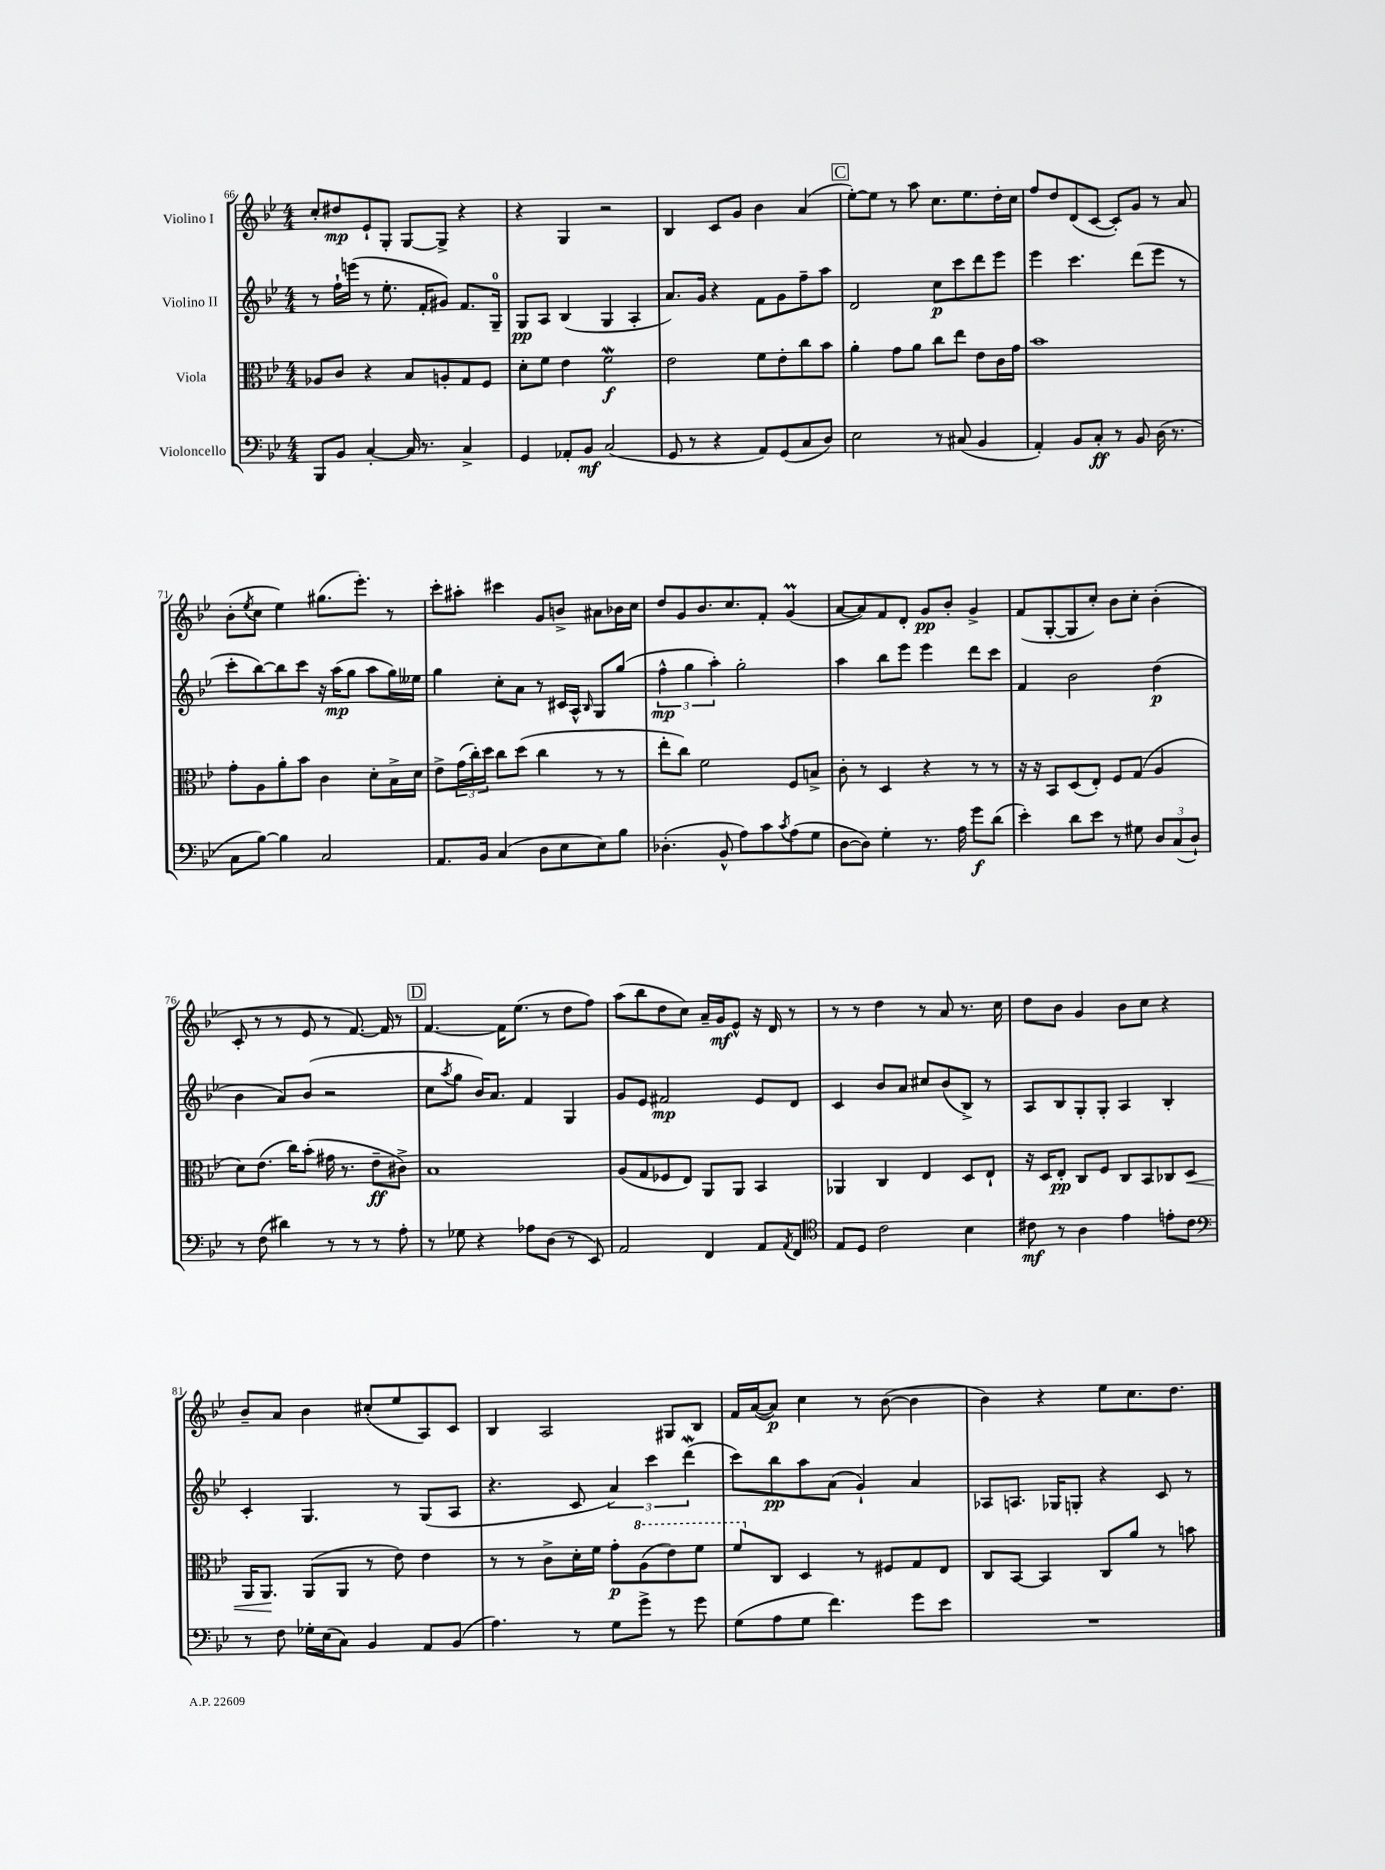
<<
\new StaffGroup <<
\new Staff = "s0" \with { instrumentName = "Violino I" } {
    \clef treble \key bes \major \numericTimeSignature \time 4/4
    c''8-. dis''8\mp ees'8-! g8-. g8~ g8-> r4 |
    r4 g4 r2 |
    bes4 c'8 g'8 bes'4 a'4( |
    \mark \markup { \box "C" } ees''8~-.) ees''8 r8 a''8 c''8. ees''8. d''16-. c''16 |
    f''8 d''8 d'8( c'8~ c'8-.) g'8 r8 a'8 |
    bes'8-.( \acciaccatura { ees''8 } c''8 ees''4) gis''8.( ees'''8.-.) r8 |
    c'''8-. ais''8-. cis'''4 g'8 b'8-> ais'8 bes'16 c''16 |
    d''8 g'8 bes'8. c''8. f'8-. g'4\prall( |
    a'8~ a'8) f'8 d'8-. g'8\pp bes'8-. g'4-> |
    f'8( g8~-. g8 c''8-.) bes'8 c''8-. bes'4-.( |
    c'8-. r8 r8 ees'8 r8 f'8.~) f'16 r8 |
    \mark \markup { \box "D" } f'4.~ f'16 ees''8.( r8 d''8 f''8) |
    a''8( bes''8 d''8 c''8) a'16-- g'16\mf ees'8-^ r16 d'16 r8 |
    r8 r8 d''4 r8 a'8 r8. c''16 |
    d''8 bes'8 g'4 bes'8 c''8 r4 |
    bes'8-- a'8 bes'4 cis''8-.( ees''8 a8) c'8 |
    bes4 a2 gis8 bes8 |
    f'16 a'16~( a'8\p) c''4 r8 bes'8~( bes'4 |
    bes'4) r4 ees''8 c''8. d''8. \bar "|." |
}
\new Staff = "s1" \with { instrumentName = "Violino II" } {
    \clef treble \key bes \major \numericTimeSignature \time 4/4
    r8 f''16-! e'''16( r8 ees''8.-. f'16-. gis'8) f'8. g16-0-- |
    g8\pp a8 bes4( g4 a4-. |
    a'8.) g'16 r4 f'8 g'8 f''8-- a''8 |
    \mark \markup { \box "C" } d'2 c''8\p c'''8 d'''8 ees'''8 |
    ees'''4 c'''4. d'''8( ees'''8 r8 |
    c'''8-. bes''8~) bes''8 c'''8 r16 a''16\mp( g''8 a''8 g''16) eeses''16 |
    g''4 c''8-. a'8 r8 cis'16 a16-^ \grace { bes16 } g8 g''8( |
    \tuplet 3/2 { f''4-^\mp g''4 a''4-.) } g''2-. |
    a''4 bes''8 ees'''8 ees'''4 d'''8 c'''8 |
    f'4 bes'2 d''4\p( |
    bes'4 a'8) bes'8( r2 |
    \mark \markup { \box "D" } c''8 \acciaccatura { a''8 } g''8 bes'16) a'8. f'4 g4 |
    g'8 ees'8 fis'2\mp ees'8 d'8 |
    c'4 bes'8 a'8 cis''8 bes'8( bes8->) r8 |
    a8 bes8 g8-. g8-. a4 bes4-. |
    c'4-. g4. r8 g8( a8 |
    r4. c'8 \tuplet 3/2 { a'4) c'''4 d'''4\mordent( } |
    c'''8) bes''8\pp a''8 a'8( g'4-!) a'4 |
    aes8 a8. ges16 g8-. r4 c'8 r8 \bar "|." |
}
\new Staff = "s2" \with { instrumentName = "Viola" } {
    \clef alto \key bes \major \numericTimeSignature \time 4/4
    aes8 c'8 r4 bes8 a8-. g8 f8 |
    d'8-. f'8 ees'4 f'2\mordent\f |
    ees'2 f'8 ees'8-. c''8 bes'8 |
    \mark \markup { \box "C" } a'4-. g'8 a'8 c''8 ees''8 ees'8 c'16 g'16 |
    bes'1 |
    g'8-. a8 a'8-. bes'8 c'4 d'8-. bes16-> d'16 |
    ees'8-> \tuplet 3/2 { g'16( c''16-.) d''16 } c''8 d''8( c''4 r8 r8 |
    ees''8-. c''8) f'2 f8 b8-> |
    c'8-. r8 d4 r4 r8 r8 |
    r16 r16 bes,8 d8( ees8-.) f8 g8( a4 |
    d'8) ees'8.( c''16) bes'8-.( gis'16 r8. ees'8--\ff cis'8->) |
    \mark \markup { \box "D" } bes1 |
    a8( g8 fes8 ees8) a,8 a,8 bes,4 |
    aes,4 c4 ees4 d8 ees8-! |
    r16 d16 ees8-.\pp c8 f8 c8 bes,8 ces8 d8\< |
    a,16 a,8.\! a,8( a,8 r8 ees'8) ees'4 |
    r8 r8 c'8-> d'16-. f'16 g'8-.\p \ottava #1 a'8( ees''8) f''8 |
    f''8 \ottava #0 c8 d4 r8 fis8 g8 ees8 |
    c8 bes,8~ bes,4 c8 a'8 r8 b'8 \bar "|." |
}
\new Staff = "s3" \with { instrumentName = "Violoncello" } {
    \clef bass \key bes \major \numericTimeSignature \time 4/4
    bes,,8 bes,8 c4~-. c16 r8. c4-> |
    g,4 aes,8-. bes,8\mf c2( |
    g,8 r8 r4 a,8) g,8( c8 d8) |
    \mark \markup { \box "C" } ees2 r8 cis8( bes,4 |
    a,4-.) bes,8 c8-.\ff r8 bes,8 d16( r8. |
    c8 bes8~) bes4 c2 |
    a,8. bes,16 c4( d8 ees8 ees8) bes8 |
    des4.-.( bes,8-^ a8) c'8 \acciaccatura { c'8 } a8( g8 |
    d8~ d8) g4-. r8. a16 g'8\f d'8( |
    ees'4-.) d'8 ees'8 r8 gis8 \tuplet 3/2 { d8 c8( d8-!) } |
    r8 f8( dis'4) r8 r8 r8 a8-. |
    \mark \markup { \box "D" } r8 ges8 r4 aes8 d8( r8 ees,8) |
    a,2 f,4 a,8 \acciaccatura { a,8 } f,8 |
    \clef tenor ees8 d8 c'2 bes4 |
    cis'8\mf r8 a4 ees'4 e'8-. cis'8 |
    \clef bass r8 f8 ges16-. ees16( c8) bes,4 a,8 bes,8( |
    a4.) r8 g8 g'8-> r8 g'8 |
    g8( a8 g8 f'4.) g'8 ees'8 |
    R1 \bar "|." |
}
>>
>>
\layout { \context { \Score currentBarNumber = #66 } }
